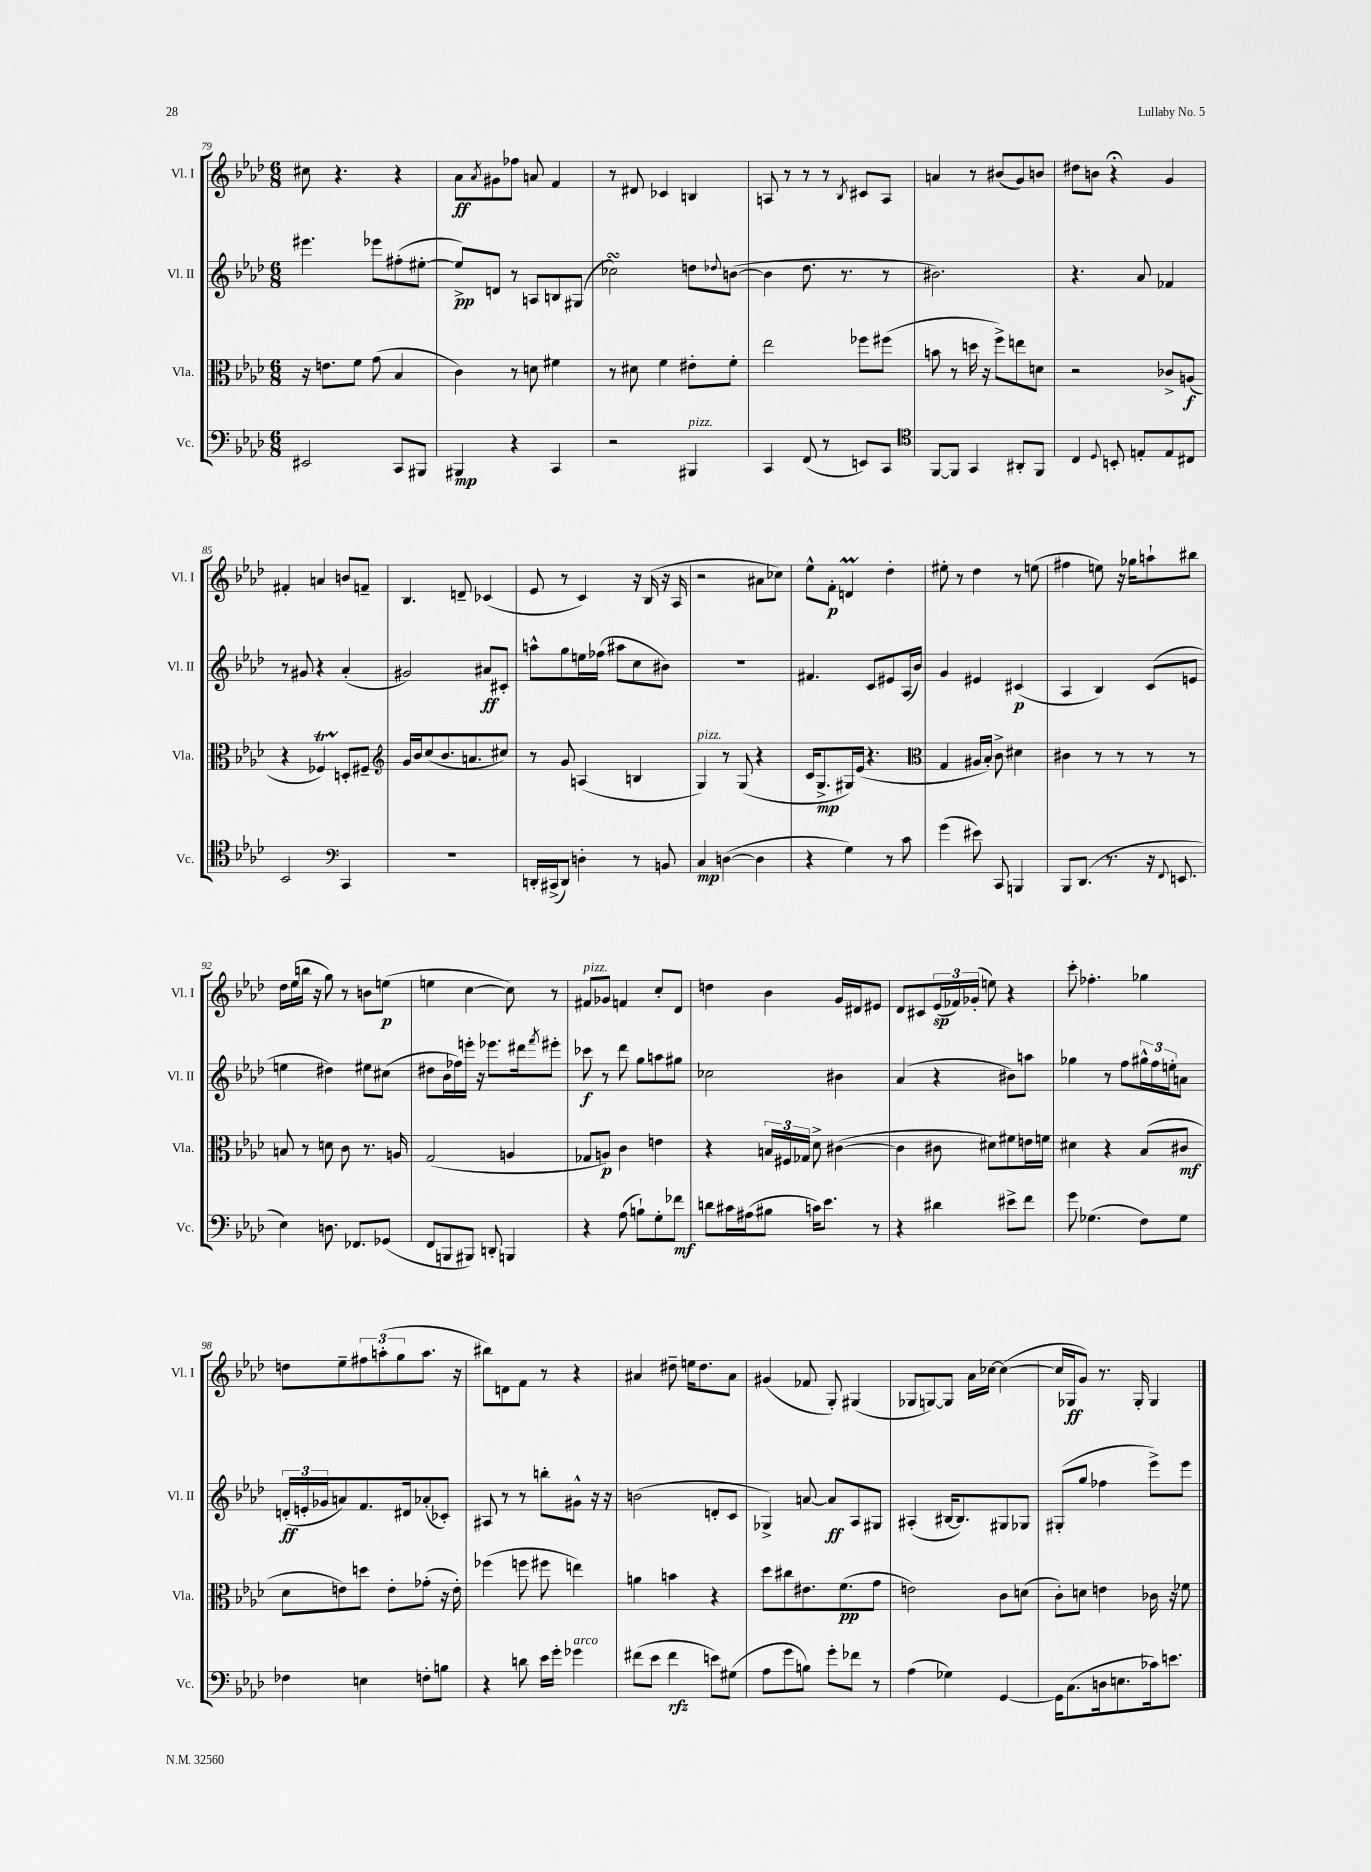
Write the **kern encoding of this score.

**kern	**dynam	**kern	**dynam	**kern	**dynam	**kern	**dynam
*part4	*part4	*part3	*part3	*part2	*part2	*part1	*part1
*staff4	*staff4	*staff3	*staff3	*staff2	*staff2	*staff1	*staff1
*I"Vc.	*	*I"Vla.	*	*I"Vl. II	*	*I"Vl. I	*
*I'Vc.	*	*I'Vla.	*	*I'Vl. II	*	*I'Vl. I	*
*clefF4	*	*clefC3	*	*clefG2	*	*clefG2	*
*k[b-e-a-d-]	*	*k[b-e-a-d-]	*	*k[b-e-a-d-]	*	*k[b-e-a-d-]	*
*M6/8	*	*M6/8	*	*M6/8	*	*M6/8	*
=79	=79	=79	=79	=79	=79	=79	=79
2EE#X/	.	16r	.	4.eee#X\	.	8cc#X\	.
.	.	8.en\L	.	.	.	.	.
.	.	.	.	.	.	4.r	.
.	.	8f\J	.	.	.	.	.
.	.	(8g\	.	8eee-X\L	.	.	.
8CC/L	.	4B-/	.	(8ff#X'\	.	4r	.
8BBB#X/J	.	.	.	[8ee#X'\J	.	.	.
=80	=80	=80	=80	=80	=80	=80	=80
4BBB#X/	mp	4c\)	.	8ee#^/L])	pp	8a-\L	ff
.	.	.	.	.	.	8qa-/	.
.	.	.	.	8dn/J	.	8g#X\	.
4r	.	8r	.	8r	.	8ff-X\J	.
.	.	8dn\	.	8An/L	.	8an/	.
4CC/	.	4f#X\	.	8Bn/	.	4f/	.
.	.	.	.	(8G#X/J	.	.	.
=81	=81	=81	=81	=81	=81	=81	=81
2r	.	8r	.	2cc-XsSSs\)	.	8r	.
.	.	8d#X\	.	.	.	8d#X/	.
.	.	4f\	.	.	.	4c-X/	.
!LO:TX:a:i:t=pizz.	!	!	!	!	!	!	!
4BBB#X/	.	8e#X'\L	.	8ddn\L	.	4Bn/	.
.	.	.	.	8qqdd-X/	.	.	.
.	.	8f'\J	.	([8bn\J	.	.	.
=82	=82	=82	=82	=82	=82	=82	=82
4CC/	.	2ee-\	.	4b\]	.	8An/	.
.	.	.	.	.	.	8r	.
(8FF/	.	.	.	8.dd-\	.	8r	.
8r	.	.	.	.	.	8r	.
.	.	.	.	8.r	.	.	.
.	.	.	.	.	.	8qB-/	.
8EEn/L)	.	8ff-X\L	.	.	.	8c#X/L	.
8CC/J	.	(8ff#X\J	.	8r	.	8A/J	.
=83	=83	=83	=83	=83	=83	=83	=83
*clefC4	*	*	*	*	*	*	*
[8FF/L	.	8bn\	.	2.b#X\)	.	4an/	.
8FF/J]	.	8r	.	.	.	.	.
4GG/	.	16ddn\	.	.	.	8r	.
.	.	16r	.	.	.	.	.
.	.	8ff^\L)	.	.	.	(8b#X/L	.
8AA#X'/L	.	8een\	.	.	.	8g/)	.
8FF/J	.	8dn\J	.	.	.	8bn/J	.
=84	=84	=84	=84	=84	=84	=84	=84
4C/	.	2r	.	4.r	.	8dd#X\L	.
.	.	.	.	.	.	8bn\J	.
8qqD-/	.	.	.	.	.	.	.
8BBn'/	.	.	.	.	.	4r;<	.
8En'/L	.	.	.	8a-/	.	.	.
8E/	.	8c-X^/L	.	4f-X/	.	4g/	.
8C#X/J	.	(8An/J	f	.	.	.	.
!!LO:LB:g=z
=85	=85	=85	=85	=85	=85	=85	=85
2BB-/	.	4r	.	8r	.	4f#X'/	.
.	.	.	.	8g#X/	.	.	.
.	.	4F-XT/)	.	4r	.	4an/	.
*clefF4	*	*	*	*	*	*	*
4CC/	.	8Dn'/L	.	(4a-'/	.	8bn/L	.
.	.	8F#X~/J	.	.	.	8fn~/J	.
=86	=86	=86	=86	=86	=86	=86	=86
*	*	*clefG2	*	*	*	*	*
2.r	.	16g/LL	.	2g#X/)	.	4.B-/	.
.	.	16b-/J	.	.	.	.	.
.	.	(8cc/	.	.	.	.	.
.	.	8.b-/	.	.	.	.	.
.	.	.	.	.	.	8dn~/	.
.	.	8.an/	.	.	.	.	.
.	.	.	.	8a#X/L	ff	(4c-X/	.
.	.	8cc#X/J)	.	8c#X'/J	.	.	.
=87	=87	=87	=87	=87	=87	=87	=87
16DDn'/LL	.	8r	.	8aan^^\L	.	8e-/	.
(16CC#X^/J	.	.	.	.	.	.	.
8DD/J)	.	8g/	.	8gg\	.	8r	.
4Dn'\	.	(4An/	.	16een\L	.	4c/)	.
.	.	.	.	(16ff-X\JJ	.	.	.
.	.	.	.	8aa#X\L	.	.	.
8r	.	4Bn/	.	8cc\	.	16r	.
.	.	.	.	.	.	(16B-/	.
8BBn/	.	.	.	8b#X\J)	.	16r	.
.	.	.	.	.	.	16A-/	.
=88	=88	=88	=88	=88	=88	=88	=88
!	!	!LO:TX:a:i:t=pizz.	!	!	!	!	!
4C/	mp	4G/)	.	2.r	.	2r	.
([4Dn\	.	8r	.	.	.	.	.
.	.	(8G/	.	.	.	.	.
4D\]	.	4r	.	.	.	8a#X\L	.
.	.	.	.	.	.	8cc-X\J)	.
=89	=89	=89	=89	=89	=89	=89	=89
4r	.	16c/KL	.	4.f#X/	.	8ee-^^\L	.
.	.	8.G^/	mp	.	.	.	.
.	.	.	.	.	.	8f'\J	p
4G\)	.	16G#X/L)	.	.	.	4dnm/	.
.	.	(16e-/JJ	.	.	.	.	.
.	.	4.r	.	8c/L	.	.	.
8r	.	.	.	8e#X/	.	4dd-'\	.
8c\	.	.	.	(16A-/L	.	.	.
.	.	.	.	16b-/JJ)	.	.	.
=90	=90	=90	=90	=90	=90	=90	=90
*	*	*clefC3	*	*	*	*	*
(4g\	.	4G/	.	4g/	.	8ee#X'\	.
.	.	.	.	.	.	8r	.
8e#X\)	.	16A#X/LL	.	4e#X/	.	4dd-\	.
.	.	16B-'/JJ)	.	.	.	.	.
8CC/	.	8c^\	.	.	.	.	.
4BBBn/	.	4d#X\	.	(4c#X/	p	8r	.
.	.	.	.	.	.	(8een\	.
=91	=91	=91	=91	=91	=91	=91	=91
8BBB-/L	.	4c#X\	.	4A-/	.	4ff#X\	.
(8.DD-/J	.	.	.	.	.	.	.
.	.	8r	.	4B-/)	.	8een\)	.
8.r	.	.	.	.	.	.	.
.	.	8r	.	.	.	16r	.
.	.	.	.	.	.	16gg-X\KL	.
16r	.	8r	.	(8c/L	.	8aan`\	.
8qqFF/	.	.	.	.	.	.	.
8.EEn/	.	.	.	.	.	.	.
.	.	8r	.	8en/J	.	8bb#X\J	.
!!LO:LB:g=z
=92	=92	=92	=92	=92	=92	=92	=92
4E-\)	.	8Bn/	.	4een\	.	16dd-\LL	.
.	.	.	.	.	.	(16ee-\	.
.	.	8r	.	.	.	16bbn\JJ	.
.	.	.	.	.	.	16r	.
8.Dn\	.	8dn\	.	4dd#X\)	.	8gg\)	.
.	.	8c\	.	.	.	8r	.
8.FF-X/L	.	.	.	.	.	.	.
.	.	8.r	.	8ee#X\L	.	8bn\L	.
(8GG-X/J	.	.	.	(8cc#X\J	.	(8een\J	p
.	.	16An/	.	.	.	.	.
=93	=93	=93	=93	=93	=93	=93	=93
8FF/L	.	(2G/	.	8dd#X\L	.	4een\	.
8BBBn/	.	.	.	16b-\L	.	.	.
.	.	.	.	16ff-X\)	.	.	.
8BBB#X/J)	.	.	.	16eeen'\JJ	.	[4cc\	.
.	.	.	.	16r	.	.	.
8DDn'/	.	.	.	8.eee-X\L	.	.	.
4BBBn/	.	4An/	.	.	.	8cc\])	.
.	.	.	.	16ddd#X\k	.	.	.
.	.	.	.	8qfff/	.	.	.
.	.	.	.	8eee#X'\J	.	8r	.
=94	=94	=94	=94	=94	=94	=94	=94
!	!	!	!	!	!	!LO:TX:a:i:t=pizz.	!
4r	.	8G-X/L	.	8ccc-X\	f	8f#X/L	.
.	.	8An/J)	p	8r	.	8g-X/J	.
(8A-\	.	4c\	.	8ddd-\	.	4fn/	.
8Bn`\L)	.	.	.	8gg\L	.	.	.
8G'\	.	4en\	.	8aan\	.	8cc'/L	.
8f-X\J	mf	.	.	8gg#X\J	.	8d-/J	.
=95	=95	=95	=95	=95	=95	=95	=95
8dn\L	.	4r	.	2cc-X\	.	4ddn\	.
16c#X\L	.	.	.	.	.	.	.
(16A#X\J	.	.	.	.	.	.	.
8B#X\J	.	24Bn/LL	.	.	.	4b-\	.
.	.	24F#X/	.	.	.	.	.
.	.	24G-X/JJ	.	.	.	.	.
16cn\KL)	.	8d-^\	.	.	.	.	.
8.e-\J	.	.	.	.	.	.	.
.	.	([4c#X\	.	4b#X\	.	16g/LL	.
.	.	.	.	.	.	16d#X/J	.
8r	.	.	.	.	.	8e#X/J	.
=96	=96	=96	=96	=96	=96	=96	=96
4r	.	4c#\]	.	(4a-/	.	8d-/L	.
.	.	.	.	.	.	8c#X/	.
4d#X\	.	8c#X\	.	4r	.	(24e-/L	sp
.	.	.	.	.	.	24f-X/)	.
.	.	.	.	.	.	(24g-X'/JJ	.
.	.	8d#X\L)	.	.	.	8een\)	.
8e#X^\L	.	8f#X\	.	8b#X\L)	.	4r	.
8f\J	.	16en\L	.	8aan\J	.	.	.
.	.	16fn\JJ	.	.	.	.	.
=97	=97	=97	=97	=97	=97	=97	=97
8g\	.	4d#X\	.	4gg-X\	.	8ccc'\	.
(4.G-X\	.	.	.	.	.	4.ff-X'\	.
.	.	4r	.	8r	.	.	.
.	.	.	.	8ff\L	.	.	.
8F\L)	.	(8B-/L	.	24gg#X^^\L	.	4gg-X\	.
.	.	.	.	24ff\	.	.	.
.	.	.	.	24een'\J	.	.	.
8G-\J	.	8c#X/J	mf	8an\J	.	.	.
!!LO:LB:g=z
=98	=98	=98	=98	=98	=98	=98	=98
4F-X\	.	8d-\L	.	(24dn'/LL	ff	8ddn\L	.
.	.	.	.	24en'/	.	.	.
.	.	.	.	24g-X/J	.	.	.
.	.	8en\)	.	8an/)	.	8ee-~\	.
4En\	.	8ddn\J	.	8.f/	.	12ff#X\	.
.	.	.	.	.	.	(12aan'\	.
.	.	8e'\L	.	.	.	.	.
.	.	.	.	.	.	12gg\	.
.	.	.	.	16d#X/k	.	.	.
8Fn'\L	.	(8g-X'\J	.	(8a-X'/	.	8.aa\J	.
8Bn\J	.	16r	.	8c-X'/J)	.	.	.
.	.	16e'\)	.	.	.	16r	.
=99	=99	=99	=99	=99	=99	=99	=99
4r	.	(4ff-X\	.	8A#X/	.	8bb#X\L)	.
.	.	.	.	8r	.	8dn\	.
8dn\	.	8ffn\	.	8r	.	8f\J	.
16e-\LL	.	8ff#X\	.	8bbn'\L	.	8r	.
16g'\JJ	.	.	.	.	.	.	.
!LO:TX:a:i:t=arco	!	!	!	!	!	!	!
4g-X\	.	4een\)	.	8g#X^^\J	.	4r	.
.	.	.	.	16r	.	.	.
.	.	.	.	16r	.	.	.
=100	=100	=100	=100	=100	=100	=100	=100
(8f#X\L	.	4an\	.	(2bn\	.	4a#X/	.
8e-\J	.	.	.	.	.	.	.
4f#\	rfz	4bn\	.	.	.	8dd#X~\	.
.	.	.	.	.	.	16een\KL	.
.	.	.	.	.	.	8.dd#\	.
8en\L)	.	4r	.	8dn'/L	.	.	.
(8G#X\J	.	.	.	8c/J	.	8a#\J	.
=101	=101	=101	=101	=101	=101	=101	=101
8A-\L	.	8dd-\L	.	4G-X^/)	.	(4g#X/	.
8g\	.	8cc#X\	.	.	.	.	.
8Bn\J)	.	8.e#X\	.	[8an/	.	8f-X/	.
8g'\L	.	.	.	8a/L]	ff	8G'/)	.
.	.	(8.f\	pp	.	.	.	.
8f-X\J	.	.	.	8A-/	.	(4G#X/	.
8r	.	8g\J	.	8G#X/J	.	.	.
=102	=102	=102	=102	=102	=102	=102	=102
(4A-\	.	2en\)	.	(4A#X'/	.	8G-X/L	.
.	.	.	.	.	.	[8Gn/)	.
4G-X\)	.	.	.	[16B#X/KL	.	8G/J]	.
.	.	.	.	8.B#/])	.	.	.
.	.	.	.	.	.	16a-\LL	.
.	.	.	.	.	.	[16cc-X\JJ	.
[4GG/	.	8c\L	.	8G#X/	.	(4cc-\_	.
.	.	(8dn\J	.	8G-X/J	.	.	.
=103	=103	=103	=103	=103	=103	=103	=103
16GG\KL]	.	8c'\L)	.	(8G#X'/L	.	16cc-/LL]	.
(8.C\	.	.	.	.	.	16G-X/J	ff
.	.	8dn\J	.	8gg/J	.	8g/J)	.
16Dn\k	.	4en\	.	4ff-X\	.	8.r	.
8.En\	.	.	.	.	.	.	.
.	.	.	.	.	.	16G-'/	.
16c-X\k)	.	16c-X\	.	8eee-^\L)	.	4G-/	.
8.en\J	.	16r	.	.	.	.	.
.	.	8f-X\	.	8eee-\J	.	.	.
==	==	==	==	==	==	==	==
*-	*-	*-	*-	*-	*-	*-	*-
